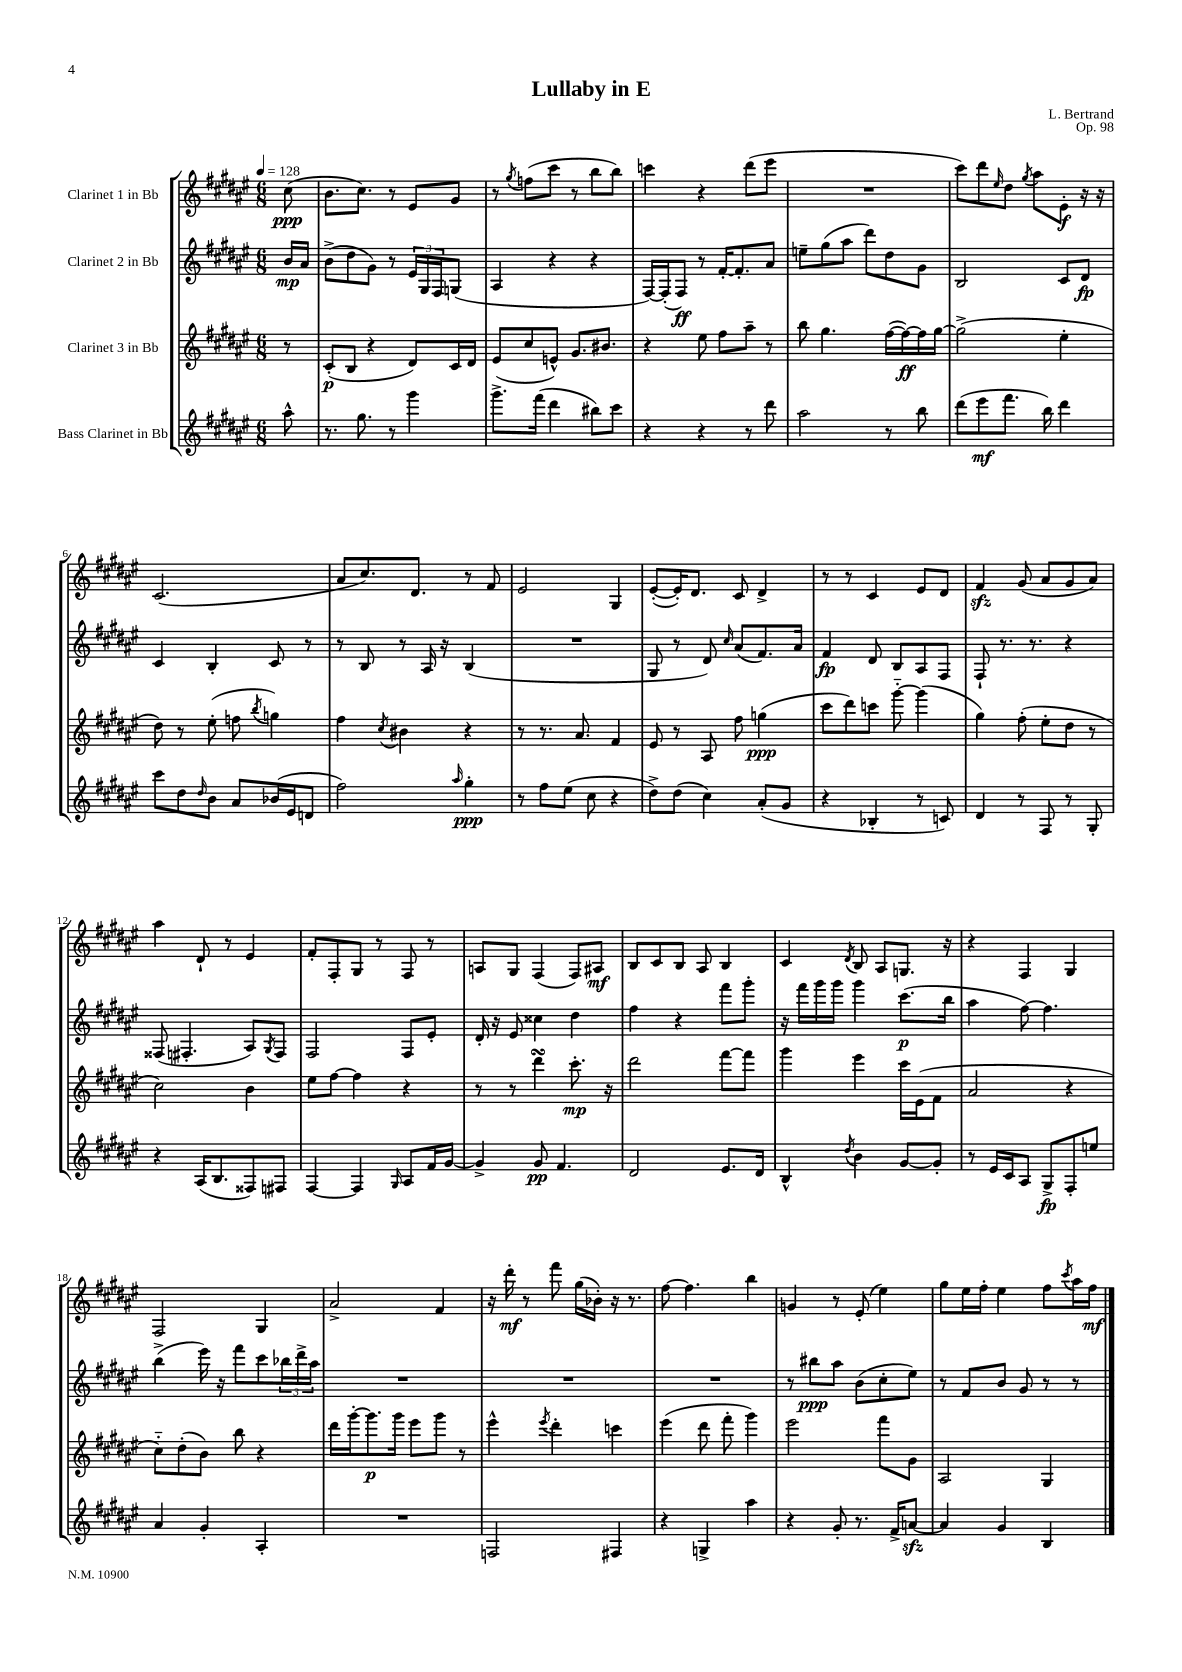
\header { title = "Lullaby in E" composer = "L. Bertrand" opus = "Op. 98" }
<<
\new StaffGroup <<
\new Staff = "s0" \with { instrumentName = "Clarinet 1 in Bb" } {
    \clef treble \key fis \major \numericTimeSignature \time 6/8 \partial 8 \tempo 4 = 128
    cis''8\ppp( |
    b'8. cis''8.) r8 eis'8 gis'8 |
    r8 \acciaccatura { gis''8 } f''8( cis'''8 r8 b''8 b''8) |
    c'''4 r4 dis'''8( eis'''8 |
    R2. |
    cis'''8) dis'''8 \grace { eis''16 } dis''8 \acciaccatura { gis''8 } ais''8 eis'8-.\f r16 r16 |
    cis'2.( |
    ais'8 cis''8.) dis'8. r8 fis'8 |
    eis'2 gis4 |
    eis'8~-.( eis'16-.) dis'8. cis'8 dis'4-> |
    r8 r8 cis'4 eis'8 dis'8 |
    fis'4\sfz gis'8( ais'8 gis'8 ais'8) |
    ais''4 dis'8-! r8 eis'4 |
    fis'8-. fis8-. gis8 r8 fis8 r8 |
    a8 gis8 fis4( fis8) ais8\mf |
    b8 cis'8 b8 ais8 b4 |
    cis'4 \acciaccatura { dis'8 } b8 ais8 g8. r16 |
    r4 fis4 gis4 |
    fis2 gis4 |
    ais'2-> fis'4 |
    r16 dis'''16-.\mf r8 fis'''8 gis''16( bes'16-.) r16 r8. |
    fis''8~ fis''4. b''4 |
    g'4 r8 eis'8-.( eis''4) |
    gis''8 eis''16 fis''16-. eis''4 fis''8 \acciaccatura { cis'''8 } ais''16 fis''16\mf \bar "|." |
}
\new Staff = "s1" \with { instrumentName = "Clarinet 2 in Bb" } {
    \clef treble \key fis \major \numericTimeSignature \time 6/8 \partial 8
    b'16\mp ais'16 |
    b'8->( dis''8 gis'8) r8 \tuplet 3/2 { eis'16 gis16 fis16 } g8( |
    ais4 r4 r4 |
    fis16~) fis16-.( fis8\ff) r8 fis'16~-. fis'8.-. ais'8 |
    e''8-- gis''8( ais''8 dis'''8) dis''8 gis'8 |
    b2 cis'8 dis'8\fp |
    cis'4 b4-. cis'8 r8 |
    r8 b8 r8 ais16 r16 b4( |
    R2. |
    gis8 r8 dis'8) \grace { cis''16 } ais'8( fis'8.) ais'16 |
    fis'4\fp dis'8 b8 ais8 fis8 |
    fis8-! r8. r8. r4 |
    fisis8( fis4.-. ais8) \acciaccatura { gis8 } fis8 |
    fis2 fis8 eis'8-. |
    dis'16-. r16 eis'8 cisis''4 dis''4 |
    fis''4 r4 fis'''8 gis'''8-. |
    r16 fis'''16 gis'''16 gis'''16 gis'''4 cis'''8.\p( b''16 |
    ais''4 fis''8~) fis''4. |
    b''4->( eis'''16) r16 fis'''8 cis'''8 \tuplet 3/2 { bes''16 dis'''16-> ais''16 } |
    R2. |
    R2. |
    R2. |
    r8 bis''8\ppp ais''8 b'8( cis''8-. eis''8) |
    r8 fis'8 b'8 gis'8 r8 r8 \bar "|." |
}
\new Staff = "s2" \with { instrumentName = "Clarinet 3 in Bb" } {
    \clef treble \key fis \major \numericTimeSignature \time 6/8 \partial 8
    r8 |
    cis'8-.\p( b8 r4 dis'8) cis'16 dis'16 |
    eis'8( cis''8 e'8-^) gis'8. bis'8. |
    r4 eis''8 fis''8 ais''8-- r8 |
    b''8 gis''4. fis''16~( fis''16~\ff) fis''16 gis''16~ |
    gis''2->( eis''4-. |
    dis''8) r8 eis''8-.( f''8 \acciaccatura { b''8 } g''4) |
    fis''4 \acciaccatura { cis''8 } bis'4 r4 |
    r8 r8. ais'8. fis'4 |
    eis'8 r8 ais8 fis''8 g''4\ppp( |
    cis'''8 dis'''8) c'''8 gis'''8~-_ gis'''4( |
    gis''4) fis''8-.( eis''8-. dis''8 r8 |
    cis''2) b'4 |
    eis''8 fis''8~ fis''4 r4 |
    r8 r8 dis'''4\turn cis'''8.-.\mp r16 |
    dis'''2 fis'''8~ fis'''8 |
    gis'''4 eis'''4 cis'''16 eis'16( fis'8 |
    ais'2 r4 |
    cis''8-_) dis''8-.( b'8) b''8 r4 |
    dis'''16 gis'''16~-. gis'''8.\p gis'''16 eis'''8 gis'''8 r8 |
    eis'''4-^ \acciaccatura { eis'''8 } dis'''4-. c'''4 |
    eis'''4( dis'''8 fis'''8-. gis'''4) |
    eis'''2 fis'''8 gis'8 |
    ais2 gis4 \bar "|." |
}
\new Staff = "s3" \with { instrumentName = "Bass Clarinet in Bb" } {
    \clef treble \key fis \major \numericTimeSignature \time 6/8 \partial 8
    ais''8-^ |
    r8. gis''8. r8 gis'''4 |
    gis'''8.-> fis'''16( dis'''4 bis''8) cis'''8 |
    r4 r4 r8 dis'''8 |
    ais''2 r8 b''8 |
    dis'''8( eis'''8\mf fis'''8. b''16) dis'''4 |
    cis'''8 dis''8 \grace { dis''16 } b'8 ais'8 bes'16( eis'16 d'8 |
    fis''2) \grace { ais''16 } gis''4-.\ppp |
    r8 fis''8 eis''8( cis''8 r4 |
    dis''8->) dis''8( cis''4) ais'8-.( gis'8 |
    r4 bes4-. r8 c'8) |
    dis'4 r8 fis8 r8 gis8-. |
    r4 ais16( b8. fisis8) fis8 |
    fis4~ fis4 \grace { gis16 } ais8 fis'16 gis'16~ |
    gis'4-> gis'8\pp fis'4. |
    dis'2 eis'8. dis'16 |
    b4-^ \acciaccatura { dis''8 } b'4 gis'8~ gis'8-. |
    r8 eis'16 cis'16 ais8 gis8->\fp fis8-. e''8 |
    ais'4 gis'4-. ais4-. |
    R2. |
    f2 fis4 |
    r4 g4-> ais''4 |
    r4 gis'8-. r8. fis'16-> a'8~\sfz |
    a'4 gis'4 b4 \bar "|." |
}
>>
>>
